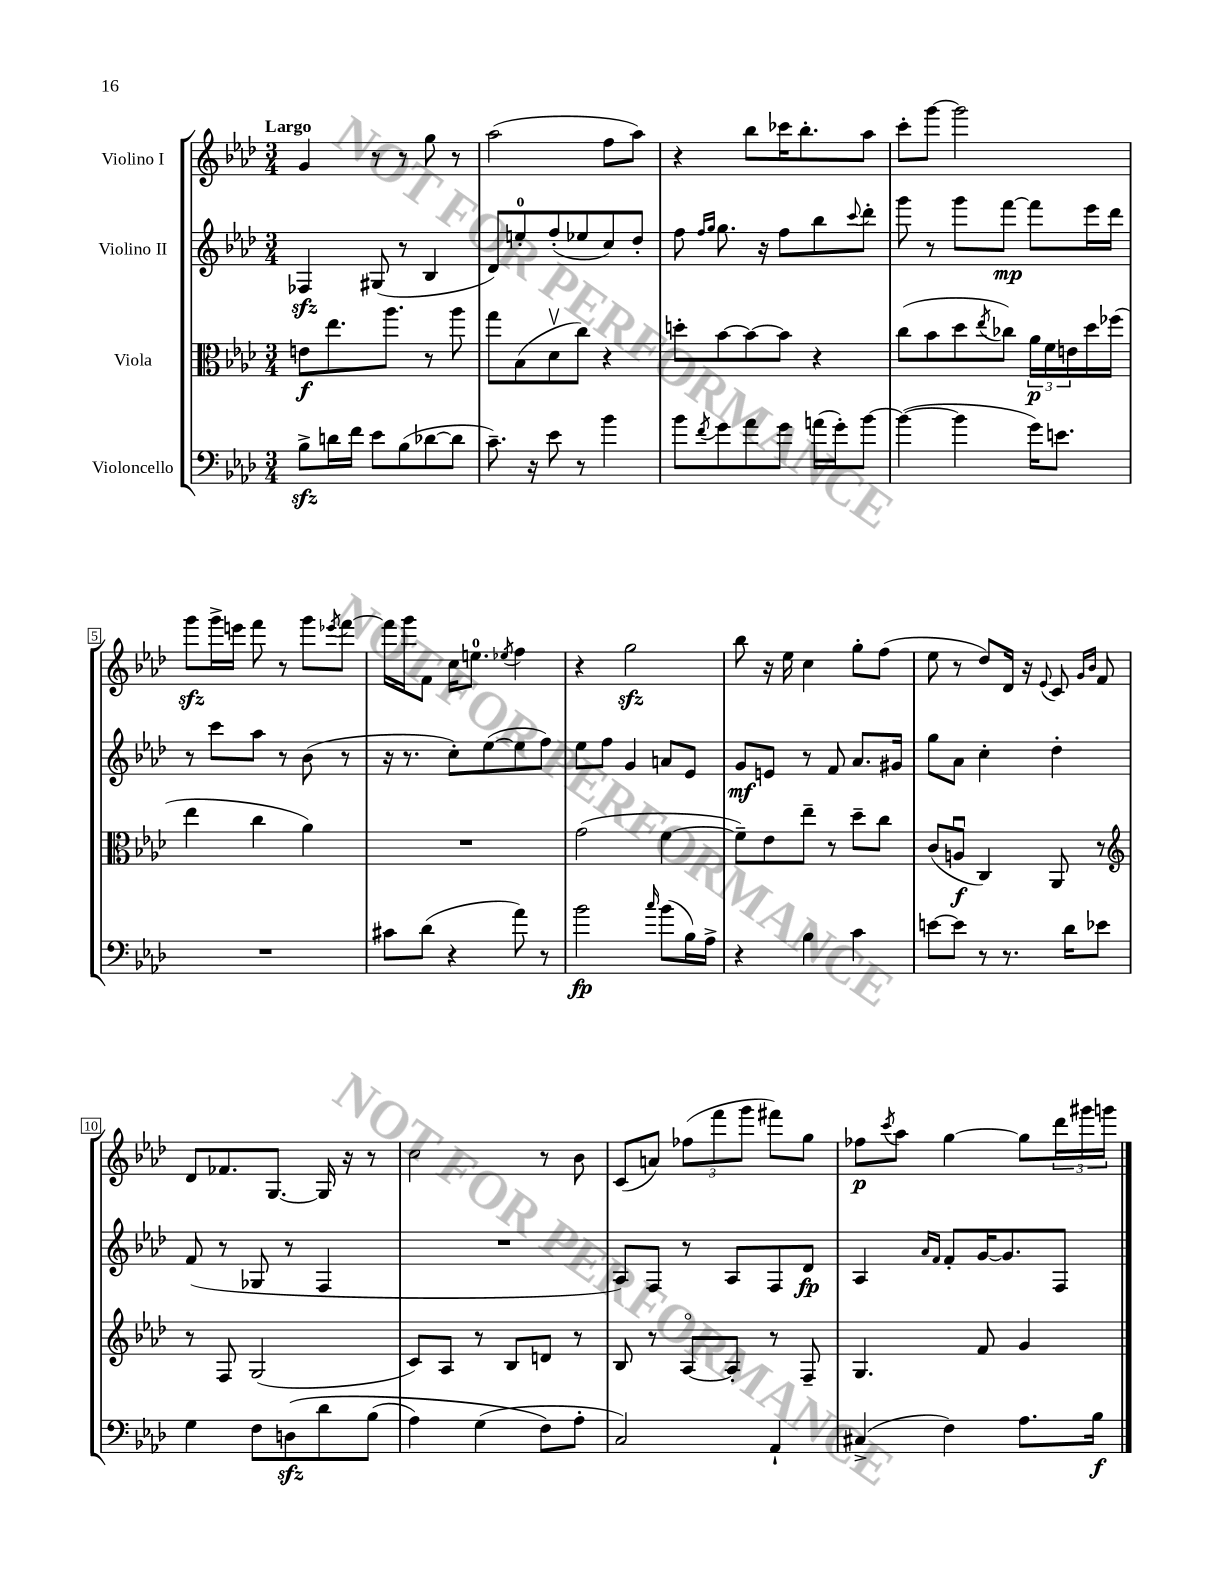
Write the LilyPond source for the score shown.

<<
\new StaffGroup <<
\new Staff = "s0" \with { instrumentName = "Violino I" } {
    \clef treble \key aes \major \numericTimeSignature \time 3/4 \tempo "Largo"
    g'4 r8 r8 g''8 r8 |
    aes''2( f''8 aes''8) |
    r4 bes''8 ces'''16 bes''8.-. aes''8 |
    c'''8-. g'''8~ g'''2 |
    g'''8\sfz g'''16-> e'''16 f'''8 r8 g'''8 \acciaccatura { ees'''8 } f'''8~ |
    f'''16 g'''16 f'8 c''16 e''8.-0 \acciaccatura { ees''8 } f''4 |
    r4 g''2\sfz |
    bes''8 r16 ees''16 c''4 g''8-. f''8( |
    ees''8 r8 des''8) des'16 r16 \appoggiatura { ees'8 } c'8 \grace { g'16 bes'16 } f'8 |
    des'8 fes'8. g8.~ g16 r16 r8 |
    c''2 r8 bes'8 |
    c'8( a'8) \tuplet 3/2 { fes''8( f'''8 g'''8 } fis'''8) g''8 |
    fes''8\p \acciaccatura { c'''8 } aes''8 g''4~ g''8 \tuplet 3/2 { des'''16 gis'''16 g'''16 } \bar "|." |
}
\new Staff = "s1" \with { instrumentName = "Violino II" } {
    \clef treble \key aes \major \numericTimeSignature \time 3/4
    fes4\sfz gis8( r8 bes4 |
    des'8) e''8-0-. f''8-.( ees''8 c''8) des''8-. |
    f''8 \grace { f''16 g''16 } g''8. r16 f''8 bes''8 \appoggiatura { c'''8 } des'''8-. |
    g'''8 r8 g'''8 f'''8~\mp f'''8 ees'''16 des'''16 |
    r8 c'''8 aes''8 r8 bes'8( r8 |
    r16 r8. c''8-.) ees''8~( ees''8 f''8) |
    ees''8 f''8 g'4 a'8 ees'8 |
    g'8\mf e'8 r8 f'8 aes'8. gis'16 |
    g''8 aes'8 c''4-. des''4-. |
    f'8( r8 ges8 r8 f4 |
    R2. |
    aes8) f8 r8 aes8 f8 des'8\fp |
    aes4 \grace { aes'16 f'16 } f'8-. g'16~ g'8. f8 \bar "|." |
}
\new Staff = "s2" \with { instrumentName = "Viola" } {
    \clef alto \key aes \major \numericTimeSignature \time 3/4
    e'8\f ees''8. aes''8. r8 aes''8 |
    g''8 bes8( des'8\upbow c''8) r4 |
    d''8-. bes'8~ bes'8~ bes'8 r4 |
    c''8( bes'8 des''8 \acciaccatura { ees''8 } ces''8) \tuplet 3/2 { aes'16\p f'16 e'16 } des''16 fes''16( |
    ees''4 c''4 aes'4) |
    R2. |
    g'2( f'4~ |
    f'8--) ees'8 ees''8-- r8 des''8-- c''8 |
    c'8( a8\downbow\f c4) aes,8 r8 |
    \clef treble r8 f8 g2( |
    c'8) aes8 r8 bes8 d'8 r8 |
    bes8 r8 aes8~\flageolet aes8-. r8 f8-- |
    g4. f'8 g'4 \bar "|." |
}
\new Staff = "s3" \with { instrumentName = "Violoncello" } {
    \clef bass \key aes \major \numericTimeSignature \time 3/4
    bes8->\sfz d'16 f'16 ees'8 bes8( des'8~ des'8 |
    c'8.--) r16 ees'8 r8 bes'4 |
    bes'8 \acciaccatura { f'8 } g'8 aes'8 g'8 a'16( g'16-.) bes'8~ |
    bes'4~( bes'4 g'16) e'8. |
    R2. |
    cis'8 des'8( r4 aes'8) r8 |
    bes'2\fp \grace { c''16 } bes'8( bes16) aes16-> |
    r4 bes4 c'4 |
    e'8~ e'8 r8 r8. des'16 ees'8 |
    g4 f8 d8\sfz\( des'8 bes8( |
    aes4) g4( f8\) aes8-. |
    c2) aes,4-! |
    cis4->( f4) aes8. bes16\f \bar "|." |
}
>>
>>
\layout { \context { \Score \override BarNumber.stencil = #(make-stencil-boxer 0.1 0.3 ly:text-interface::print) } }
